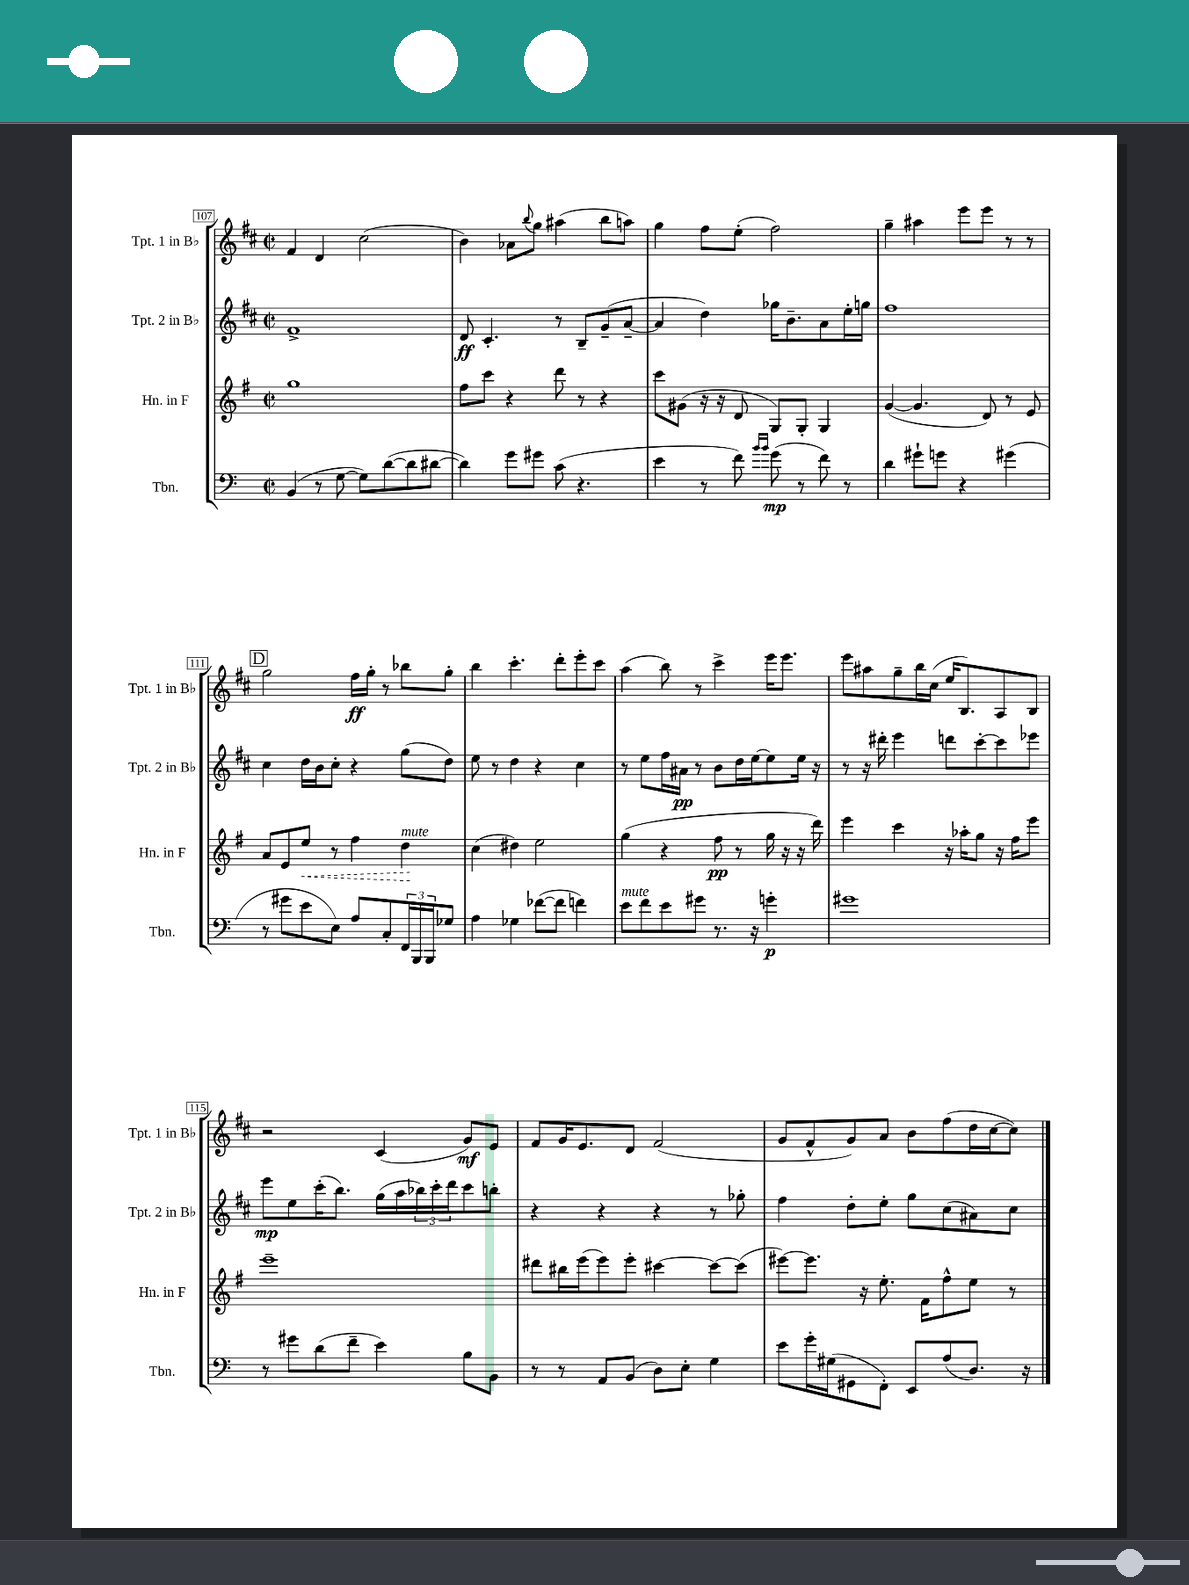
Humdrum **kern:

**kern	**kern	**kern	**kern
*staff4	*staff3	*staff2	*staff1
*clefF4	*clefG2	*clefG2	*clefG2
*k[]	*k[f#]	*k[f#c#]	*k[f#c#]
*M2/2	*M2/2	*M2/2	*M2/2
*met(c|)	*met(c|)	*met(c|)	*met(c|)
(4BB	1gg	1f#^	4f#
8r	.	.	4d
[8G	.	.	.
8G])	.	.	(2cc#
([8d	.	.	.
8d]	.	.	.
[8d#	.	.	.
=	=	=	=
4d#])	8ff#	8d	4b)
.	8ccc	4.c#'	.
8g	4r	.	8a-
.	.	.	8qqbb
8g#	.	.	8gg
(8c	8ddd	8r	(4aa#
4.r	8r	8B~	.
.	4r	(8g~	8bb
.	.	[8a~	8aa)
=	=	=	=
4e	8ccc	4a]	4gg
.	(8g#	.	.
8r	16r	4dd)	8ff#
.	16r	.	.
8f)	8d	.	(8ee'
16qqb	.	.	.
16qqb	.	.	.
(8g	8G)	16gg-	2ff#)
.	.	8.b~	.
8r	8G'	.	.
8f)	4G	8a	.
8r	.	16ee'	.
.	.	16gg	.
=	=	=	=
4d	([4g	1ff#	4gg~
8g#`	4.g]	.	4aa#
8g	.	.	.
4r	.	.	8eee
.	8d)	.	8eee
(4g#	8r	.	8r
.	8e	.	8r
=	=	=	=
8r	8a	4cc#	2gg
8g#	8e	.	.
8e	8ee	16dd	.
.	.	16b	.
8E)	8r	8cc#'	.
8A	4ff#	4r	16ff#
.	.	.	16gg'
8C'	.	.	8r
24FF	4dd	(8gg	8bb-
24BBB	.	.	.
24BBB	.	.	.
8G-	.	8dd)	8gg'
=	=	=	=
4A	(4cc	8ee	4bb
.	.	8r	.
4G-	4dd#)	4dd	4.ccc#'
([8f-	2ee	4r	.
8f-]	.	.	8ddd'
4f)	.	4cc#	8eee'
.	.	.	8ccc#
=	=	=	=
8e	(4gg	8r	(4aa
8f	.	8ee	.
8e	4r	16ff#	8bb)
.	.	16a#	.
8g#	.	8r	8r
8.r	8ff#	8b	4ccc#^
.	8r	16dd	.
16r	.	[16ee	.
4g'	16gg	8ee]	16eee
.	16r	.	8.eee
.	16r	16ee	.
.	16ddd)	16r	.
=	=	=	=
1g#	4eee	8r	8eee
.	.	16r	8aa#
.	.	16ddd#'	.
.	4ccc	4eee	8gg~
.	.	.	16bb
.	.	.	(16cc#
.	16r	8ddd	16ee
.	16aa-'	.	8.B)
.	8gg	[8ccc#'	.
.	16r	8ccc#]	8A
.	16ff#	.	.
.	8eee	8eee-	8B
=	=	=	=
8r	1eee~	8eee	2r
8g#	.	8ee	.
(8d	.	(16ccc#'	.
.	.	8.bb)	.
8f~	.	.	.
4e)	.	(16gg	(4c#
.	.	16aa	.
.	.	24bb-)	.
.	.	24ccc#'	.
.	.	24ddd	.
8B	.	8ccc#	8g)
8BB	.	8bb'	8e
=	=	=	=
8r	8ddd#	4r	8f#
8r	16bb#	.	16g
.	(16eee	.	8.e
8AA	8eee)	4r	.
(8BB	8eee'	.	8d
8D)	[4ccc#	4r	(2f#
8E'	.	.	.
4G	8ccc#_	8r	.
.	(8ccc#]	8gg-'	.
=	=	=	=
8e	[8eee#)	4ff#	8g
16g'	8.eee#]	.	8f#^^
(16G#	.	.	.
8GG#	.	8dd'	8g)
.	16r	.	.
8FF')	8.ee'	8ee'	8a
8EE	.	8gg	8b
.	16f#	.	.
(8A	8ff#^^	(8cc#	(8ff#
8.D)	8ee	8a#)	16dd
.	.	.	[16cc#
.	8r	8cc#	8cc#])
16r	.	.	.
==	==	==	==
*-	*-	*-	*-
